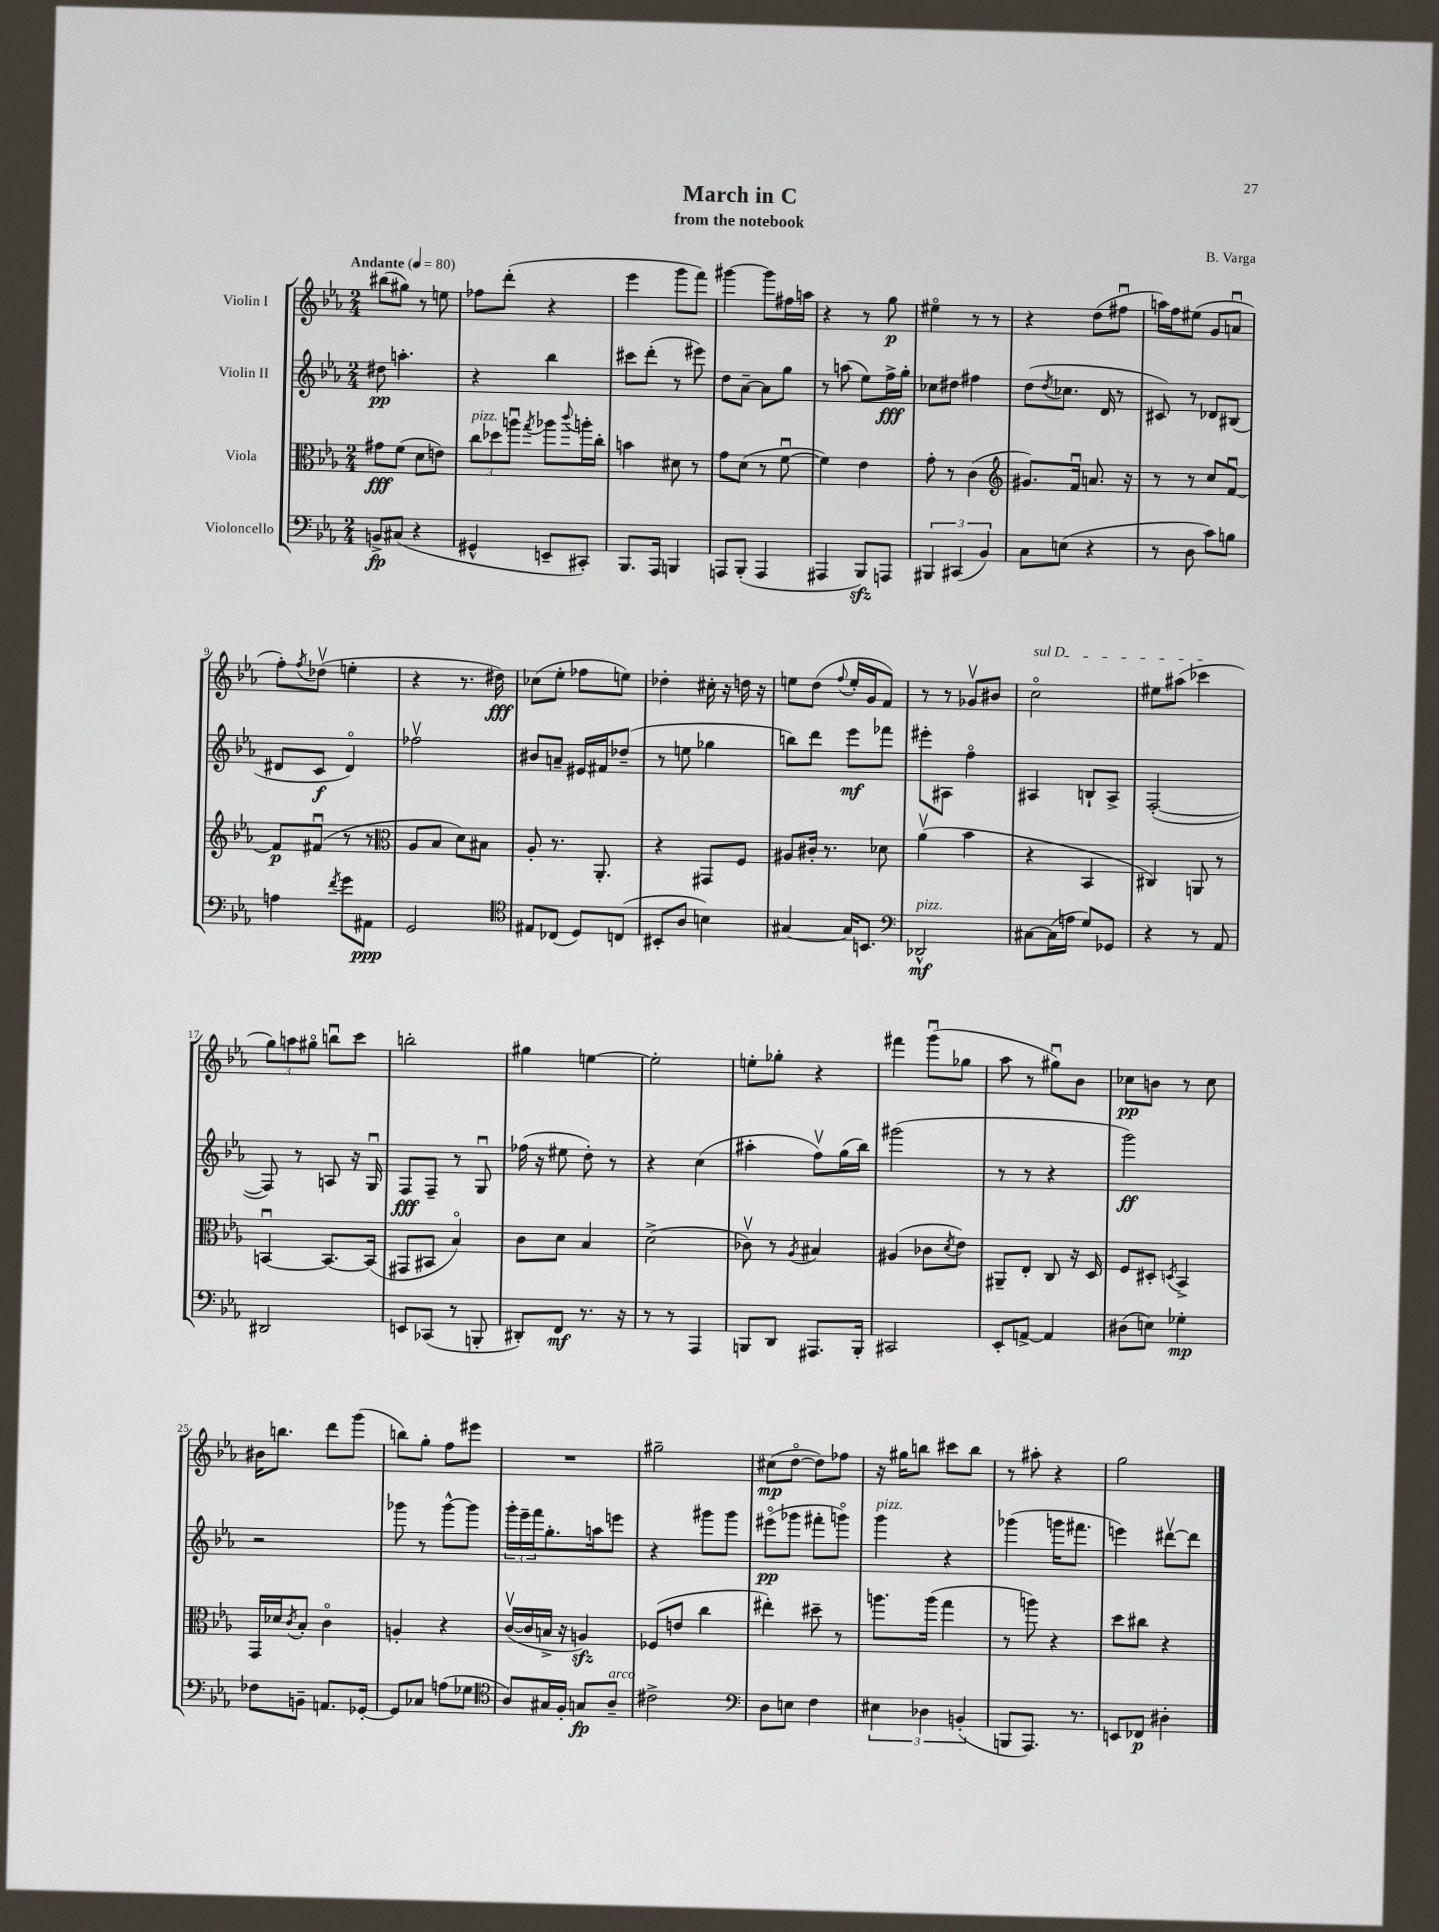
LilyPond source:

\header { title = "March in C" composer = "B. Varga" subtitle = "from the notebook" }
<<
\new StaffGroup <<
\new Staff = "s0" \with { instrumentName = "Violin I" } {
    \clef treble \key ees \major \numericTimeSignature \time 2/4 \tempo "Andante" 4 = 80
    bis''8( gis''8) r8 e''8 |
    fes''8 d'''8-.( r4 |
    ees'''4 g'''8 f'''8) |
    gis'''4~ gis'''8 fis''16 a''16 |
    r4 r8 g''8\p |
    eis''4\flageolet r8 r8 |
    r4 d''8( fis''8\downbow |
    a''16) f''16 eis''8( g'8 a'8\downbow |
    f''8-.) \acciaccatura { f''8 } des''8\upbow( e''4-. |
    r4 r8. dis''16\fff) |
    ces''8( ees''8-. fes''8 e''8) |
    des''4-. cis''16-. r16 d''16 r16 |
    e''8 d''8( \appoggiatura { f''8 } e''16-. g'16 f'8) |
    r8 r8 ges'8\upbow bis'8 |
    \once \override TextSpanner.bound-details.left.text = \markup { \italic "sul D" } c''2\flageolet\startTextSpan |
    eis''8 ais''8( ces'''4\stopTextSpan |
    \tuplet 3/2 { g''8) a''8 gis''8\flageolet } b''8\downbow c'''8 |
    b''2-. |
    gis''4 e''4~ |
    e''2-. |
    e''8-. ges''8-. r4 |
    fis'''4 g'''8\downbow( ges''8 |
    aes''8 r8 gis''8\downbow) bes'8 |
    ces''8\pp b'8 r8 ces''8 |
    bis'16 b''8. d'''8 g'''8( |
    b''8) g''8-. f''8 eis'''8 |
    R2 |
    gis''2-- |
    cis''8\mp( d''8~\flageolet d''8) fes''8 |
    r16 gis''16 b''8 cis'''8 b''8 |
    r8 ais''8-. r4 |
    g''2 \bar "|." |
}
\new Staff = "s1" \with { instrumentName = "Violin II" } {
    \clef treble \key ees \major \numericTimeSignature \time 2/4
    dis''8\pp a''4.-. |
    r4 bes''4 |
    cis'''8 d'''8-.( r8 eis'''8) |
    d''8 aes'8~-- aes'8 g''8 |
    r8 a''8( ees''8) f''16->\fff g''16-. |
    ces''8 dis''8 fis''4 |
    d''8( \acciaccatura { d''8 } ces''8. d'16 r8 |
    cis'8) r8 des'8 bis8( |
    dis'8 c'8\f dis'4\flageolet) |
    fes''2\upbow |
    bis'8 a'8-- eis'16 fis'16 des''8--( |
    r8 e''8 ges''4 |
    b''8) d'''8 ees'''8\mf fes'''8 |
    eis'''8-. ais8 f''4\flageolet |
    ais4 b8-! ais8-> |
    f2~-.( |
    f8) r8 a8 r16 g16\downbow |
    f8\fff f8-- r8 g8\downbow |
    fes''16( r16 eis''8 d''8-.) r8 |
    r4 c''4( |
    ais''4-. f''8\upbow) g''16( bes''16) |
    gis'''2( |
    r8 r8 r4 |
    g'''2\ff) |
    r2 |
    ges'''8 r8 ges'''8~-^ ges'''8 |
    \tuplet 3/2 { g'''16-. ees'''16-- f'''16 } g''8.-. a''16 e'''8 |
    r4 gis'''8 gis'''8 |
    eis'''8\flageolet\pp( ges'''8 fis'''8-. g'''8\flageolet) |
    g'''4^\markup { \italic "pizz." } r4 |
    ges'''4( g'''16 fis'''8. |
    e'''4) dis'''8~\upbow dis'''8 \bar "|." |
}
\new Staff = "s2" \with { instrumentName = "Viola" } {
    \clef alto \key ees \major \numericTimeSignature \time 2/4
    gis'8\fff f'8( d'8 e'8) |
    \tuplet 3/2 { c''8^\markup { \italic "pizz." } des''8 a''8\downbow } \acciaccatura { g''8 } aes''8 \appoggiatura { c'''8 } a''16-. c''16-. |
    b'4 dis'8 r8 |
    g'8 d'8( r8 f'8~\downbow |
    f'4) ees'4 |
    g'8-. r8 c'4( |
    \clef treble gis'8.) f'16\downbow a'8. r16 |
    r8 r8 c''8 f'8~\downbow |
    f'8\p fis'8\downbow( r8 r8 |
    \clef alto aes8 bes8 d'8) bis8 |
    aes8-. r8. aes,8.-. |
    r4 gis,8 f8 |
    ais8 cis'16-. r8. des'8 |
    aes'4\upbow( bes'4 |
    r4 bes,4 |
    cis4) a,8 r8 |
    b,4~\downbow b,8.~ b,16( |
    gis,8 bis,8 bes4\flageolet) |
    c'8 d'8 bes4 |
    d'2->( |
    ces'8\upbow) r8 \acciaccatura { aes8 } bis4 |
    ais4( ces'8 \acciaccatura { d'8 } ees'8) |
    ais,8-- ees8-. c8 r16 d16 |
    f8 dis8-. \acciaccatura { d8 } bes,4-> |
    g,16 des'16 \acciaccatura { c'8 } bes8-. c'4\flageolet |
    a4-. r4 |
    c'16~\upbow( c'16 b16-> r16 a4\sfz) |
    fes8( e'8 c''4 |
    eis''4-.) dis''8-- r8 |
    a''8. a''16( g''4 |
    r8 a''8) r4 |
    d''8 cis''8 r4 \bar "|." |
}
\new Staff = "s3" \with { instrumentName = "Violoncello" } {
    \clef bass \key ees \major \numericTimeSignature \time 2/4
    b,8->\fp cis8( r4 |
    gis,4-^ e,8-- cis,8-.) |
    bes,,8. aes,,16 b,,4 |
    a,,8 bes,,8-.( a,,4 |
    ais,,4 bes,,8\sfz) a,,8 |
    \tuplet 3/2 { bis,,4 cis,4( bes,4) } |
    c8 e8( r4 |
    r8 d8 c'8) b8 |
    a4 \acciaccatura { f'8 } g'8 ais,8\ppp |
    g,2 |
    \clef tenor eis8 ces8( d8) c8( |
    bis,8-. aes8 b4) |
    gis4~ gis16 b,8. |
    \clef bass des,2-^\mf^\markup { \italic "pizz." } |
    cis8~ cis16( a16 g8) ges,8 |
    r4 r8 aes,8 |
    dis,2 |
    e,8 ces,8( r8 b,,8-. |
    dis,8-.) f,8\mf r8. r16 |
    r8 r8 aes,,4 |
    b,,8 d,8 ais,,8. b,,16-. |
    cis,2 |
    ees,8-. a,8~-> a,4 |
    dis8( e8) ges4-.\mp |
    fes8 b,8-- a,8. ges,16~-. |
    ges,8 ces8 a8( ges8 |
    \clef tenor aes8) gis16 f16-. g8\fp aes8--^\markup { \italic "arco" } |
    cis'2-> |
    \clef bass d8 e8 f4 |
    \tuplet 3/2 { eis4 des4 b,4-.( } |
    b,,8 aes,,8.) r8. |
    e,8 fes,8\p dis4-. \bar "|." |
}
>>
>>
